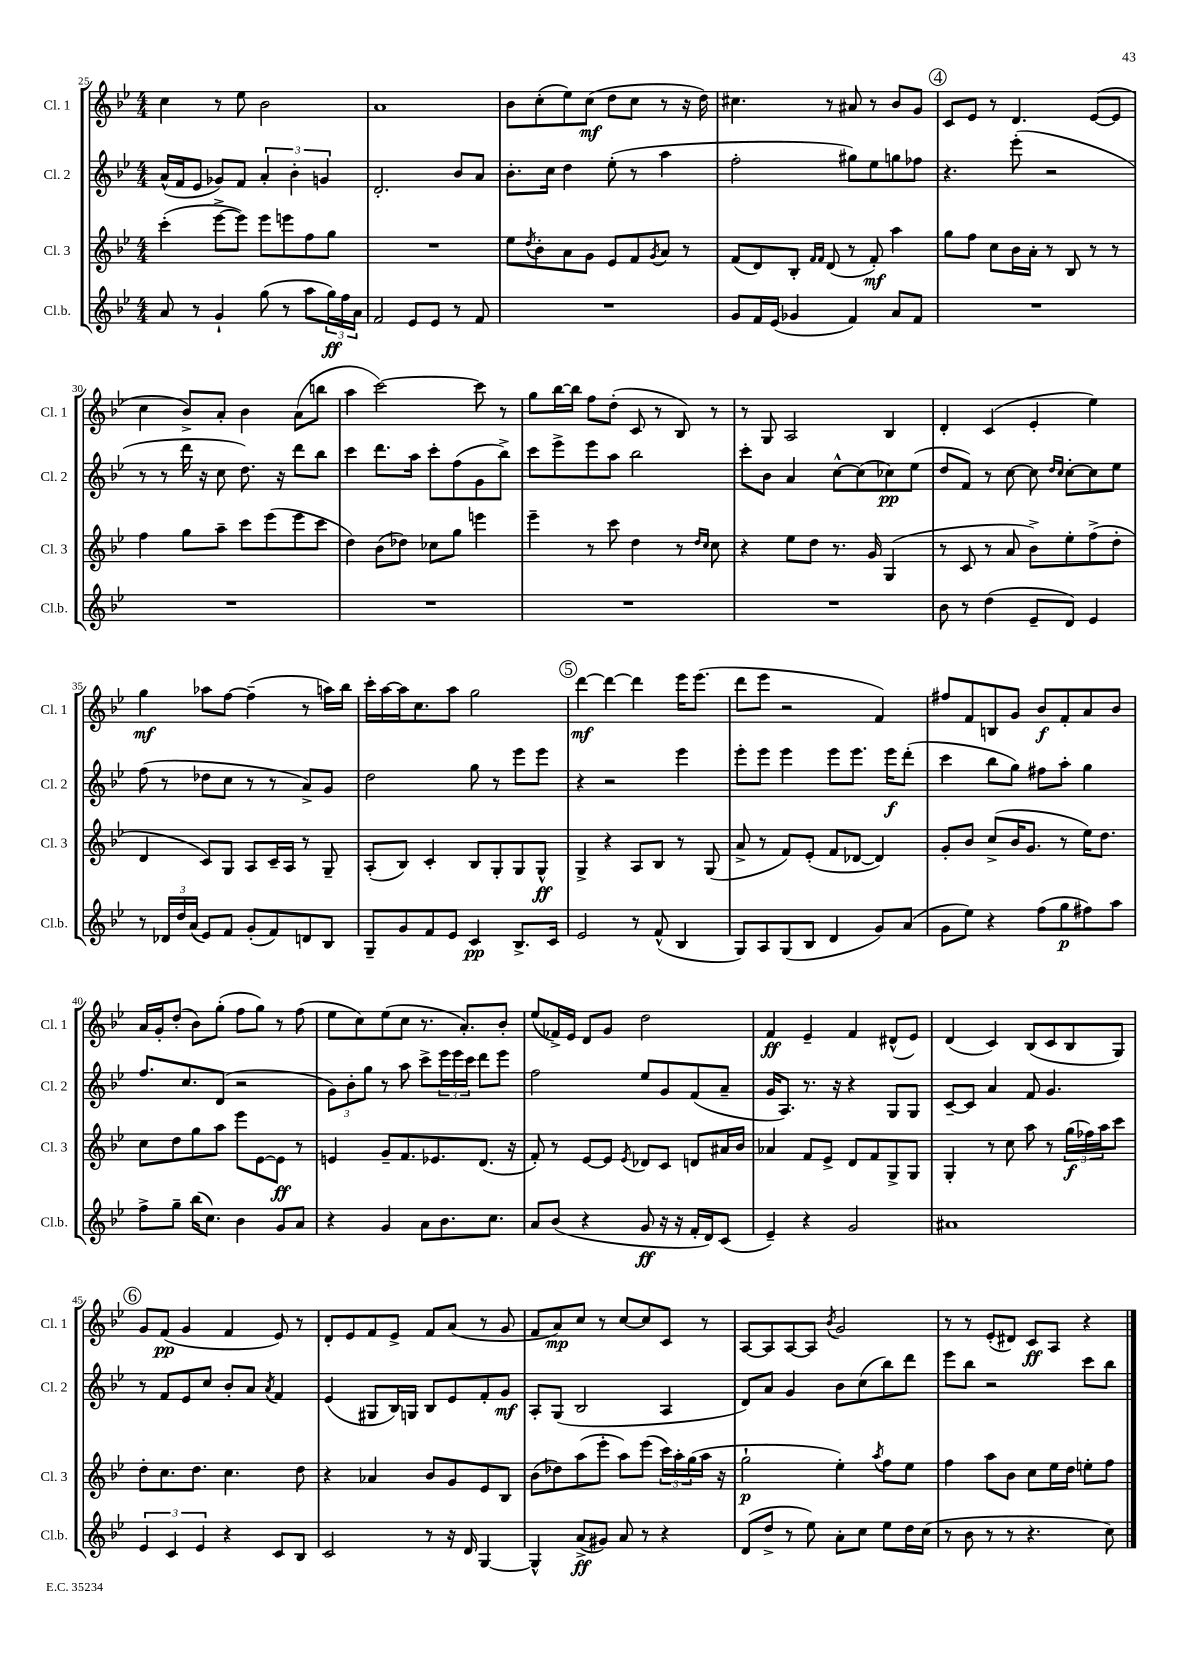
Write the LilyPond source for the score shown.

<<
\new StaffGroup <<
\new Staff = "s0" \with { instrumentName = "Cl. 1" shortInstrumentName = "Cl. 1" } {
    \clef treble \key bes \major \numericTimeSignature \time 4/4
    c''4 r8 ees''8 bes'2 |
    a'1 |
    bes'8 c''8-.( ees''8) c''8\mf( d''8 c''8 r8 r16 d''16) |
    cis''4. r8 ais'8 r8 bes'8 g'8 |
    \mark \markup { \circle "4" } c'8 ees'8 r8 d'4. ees'8~( ees'8 |
    c''4 bes'8->) a'8-. bes'4 a'8( b''8 |
    a''4 c'''2~) c'''8 r8 |
    g''8 bes''16~ bes''16 f''8 d''8-.( c'8 r8 bes8) r8 |
    r8 g8 a2 bes4 |
    d'4-. c'4( ees'4-. ees''4) |
    g''4\mf aes''8 f''8~ f''4--( r8 a''16) bes''16 |
    c'''16-. a''16~ a''16 c''8. a''8 g''2 |
    \mark \markup { \circle "5" } d'''4~\mf d'''4~ d'''4 ees'''16 ees'''8.( |
    d'''8 ees'''8 r2 f'4) |
    fis''8 f'8 b8 g'8 bes'8\f f'8-. a'8 bes'8 |
    a'16 g'16-. d''8-.( bes'8) g''8-.( f''8 g''8) r8 f''8( |
    ees''8 c''8) ees''8( c''8 r8. a'8.-.) bes'8-. |
    ees''8( fes'16->) ees'16 d'8 g'8 d''2 |
    f'4\ff ees'4-- f'4 dis'8-^( ees'8) |
    d'4( c'4) bes8( c'8 bes8 g8) |
    \mark \markup { \circle "6" } g'8 f'8\pp( g'4 f'4 ees'8) r8 |
    d'8-. ees'8 f'8 ees'8-> f'8 a'8( r8 g'8 |
    f'8 a'8\mp) c''8 r8 c''8~ c''8 c'8 r8 |
    a8~ a8 a8~ a8 \acciaccatura { bes'8 } g'2 |
    r8 r8 ees'8-.( dis'8) c'8\ff a8 r4 \bar "|." |
}
\new Staff = "s1" \with { instrumentName = "Cl. 2" shortInstrumentName = "Cl. 2" } {
    \clef treble \key bes \major \numericTimeSignature \time 4/4
    a'16-^( f'16 ees'8 ges'8) f'8 \tuplet 3/2 { a'4-. bes'4-. g'4 } |
    d'2.-. bes'8 a'8 |
    bes'8.-. c''16 d''4 ees''8-.( r8 a''4 |
    f''2-. gis''8) ees''8 g''8 fes''8 |
    \mark \markup { \circle "4" } r4. ees'''8-.( r2 |
    r8 r8 d'''16 r16 c''8 d''8.) r16 d'''8 bes''8 |
    c'''4 d'''8. a''16 c'''8-. f''8( g'8 bes''8->) |
    c'''8 ees'''8-> ees'''8 a''8 bes''2 |
    c'''8-. bes'8 a'4 c''8~-^ c''8( ces''8\pp) ees''8( |
    d''8 f'8) r8 c''8~ c''8 \grace { d''16 c''16 } c''8~-. c''8 ees''8 |
    f''8( r8 des''8 c''8 r8 r8 a'8->) g'8 |
    d''2 g''8 r8 ees'''8 ees'''8 |
    \mark \markup { \circle "5" } r4 r2 ees'''4 |
    ees'''8-. ees'''8 ees'''4 ees'''8 ees'''8. ees'''16\f d'''8-.( |
    c'''4 bes''8 g''8) fis''8 a''8-. g''4 |
    f''8. c''8. d'8( r2 |
    \tuplet 3/2 { g'8) bes'8-. g''8 } r8 a''8 c'''8-> \tuplet 3/2 { ees'''16 ees'''16 c'''16 } d'''8 ees'''8 |
    f''2 ees''8 g'8 f'8( a'8-- |
    g'16 a8.) r8. r16 r4 g8 g8 |
    c'8~-- c'8 a'4 f'8 g'4. |
    \mark \markup { \circle "6" } r8 f'8 ees'8 c''8 bes'8-. a'8 \acciaccatura { a'8 } f'4 |
    ees'4( gis8 bes16) g16 bes8 ees'8 f'8-. g'8\mf |
    a8-. g8( bes2 a4 |
    d'8) a'8 g'4 bes'8 c''8( bes''8) d'''8 |
    ees'''8 bes''8 r2 c'''8 bes''8 \bar "|." |
}
\new Staff = "s2" \with { instrumentName = "Cl. 3" shortInstrumentName = "Cl. 3" } {
    \clef treble \key bes \major \numericTimeSignature \time 4/4
    c'''4-.( ees'''8~-> ees'''8) ees'''8 e'''8 f''8 g''8 |
    R1 |
    ees''8 \acciaccatura { d''8 } bes'8-. a'8 g'8 ees'8 f'8 \acciaccatura { g'8 } a'8 r8 |
    f'8( d'8) bes8-. \grace { f'16 f'16 } d'8( r8 f'8-.\mf) a''4 |
    \mark \markup { \circle "4" } g''8 f''8 c''8 bes'16 a'16-. r8 bes8 r8 r8 |
    f''4 g''8 a''8-- c'''8 ees'''8( ees'''8 c'''8 |
    d''4) bes'8( des''8) ces''8 g''8 e'''4 |
    ees'''4-- r8 c'''8 d''4 r8 \grace { d''16 c''16 } c''8 |
    r4 ees''8 d''8 r8. g'16 g4( |
    r8 c'8 r8 a'8 bes'8->) ees''8-. f''8->( d''8-. |
    d'4 c'8) g8 a8 c'16-- a16 r8 g8-- |
    a8-.( bes8) c'4-. bes8 g8-. g8 g8-^\ff |
    \mark \markup { \circle "5" } g4-> r4 a8 bes8 r8 g8( |
    a'8-> r8 f'8) ees'8-.( f'8 des'8~ des'4) |
    g'8-. bes'8 c''8->( bes'16 g'8. r8 ees''16) d''8. |
    c''8 d''8 g''8 a''8 ees'''8 ees'8~ ees'8\ff r8 |
    e'4 g'8-- f'8. ees'8. d'8.( r16 |
    f'8-.) r8 ees'8~ ees'8 \acciaccatura { ees'8 } des'8 c'8 d'8 ais'16 bes'16 |
    aes'4 f'8 ees'8-> d'8 f'8 g8-> g8 |
    g4-. r8 c''8 a''8 r8 \tuplet 3/2 { g''16\f( fes''16) a''16 } c'''8 |
    \mark \markup { \circle "6" } d''8-. c''8. d''8. c''4. d''8 |
    r4 aes'4 bes'8 g'8 ees'8 bes8 |
    bes'8( des''8) a''8( ees'''8-. a''8) ees'''8( \tuplet 3/2 { c'''16) a''16-. g''16( } a''16 r16 |
    g''2-!\p ees''4-.) \acciaccatura { a''8 } f''8 ees''8 |
    f''4 a''8 bes'8 c''8 ees''16 d''16 e''8-. f''8 \bar "|." |
}
\new Staff = "s3" \with { instrumentName = "Cl.b." shortInstrumentName = "Cl.b." } {
    \clef treble \key bes \major \numericTimeSignature \time 4/4
    a'8 r8 g'4-! g''8( r8 a''8 \tuplet 3/2 { g''16\ff) f''16 a'16 } |
    f'2 ees'8 ees'8 r8 f'8 |
    R1 |
    g'8 f'16 ees'16( ges'4 f'4) a'8 f'8 |
    \mark \markup { \circle "4" } R1 |
    R1 |
    R1 |
    R1 |
    R1 |
    bes'8 r8 d''4( ees'8-- d'8) ees'4 |
    r8 \tuplet 3/2 { des'16 d''16 a'16( } ees'8) f'8 g'8-.( f'8) d'8 bes8 |
    g8-- g'8 f'8 ees'8 c'4\pp bes8.-> c'16 |
    \mark \markup { \circle "5" } ees'2 r8 f'8-^( bes4 |
    g8) a8 g8( bes8 d'4 g'8) a'8( |
    g'8 ees''8) r4 f''8( g''8\p fis''8) a''8 |
    f''8-> g''8-- bes''16( c''8.) bes'4 g'8 a'8 |
    r4 g'4 a'8 bes'8. c''8. |
    a'8 bes'8( r4 g'8\ff r16 r16 f'16-. d'16) c'8( |
    ees'4--) r4 g'2 |
    ais'1 |
    \mark \markup { \circle "6" } \tuplet 3/2 { ees'4 c'4 ees'4 } r4 c'8 bes8 |
    c'2 r8 r16 d'16 g4~ |
    g4-^ a'8->\ff( gis'8) a'8 r8 r4 |
    d'8( d''8-> r8 ees''8) a'8-. c''8 ees''8 d''16 c''16( |
    r8 bes'8 r8 r8 r4. c''8) \bar "|." |
}
>>
>>
\layout { \context { \Score currentBarNumber = #25 } }
